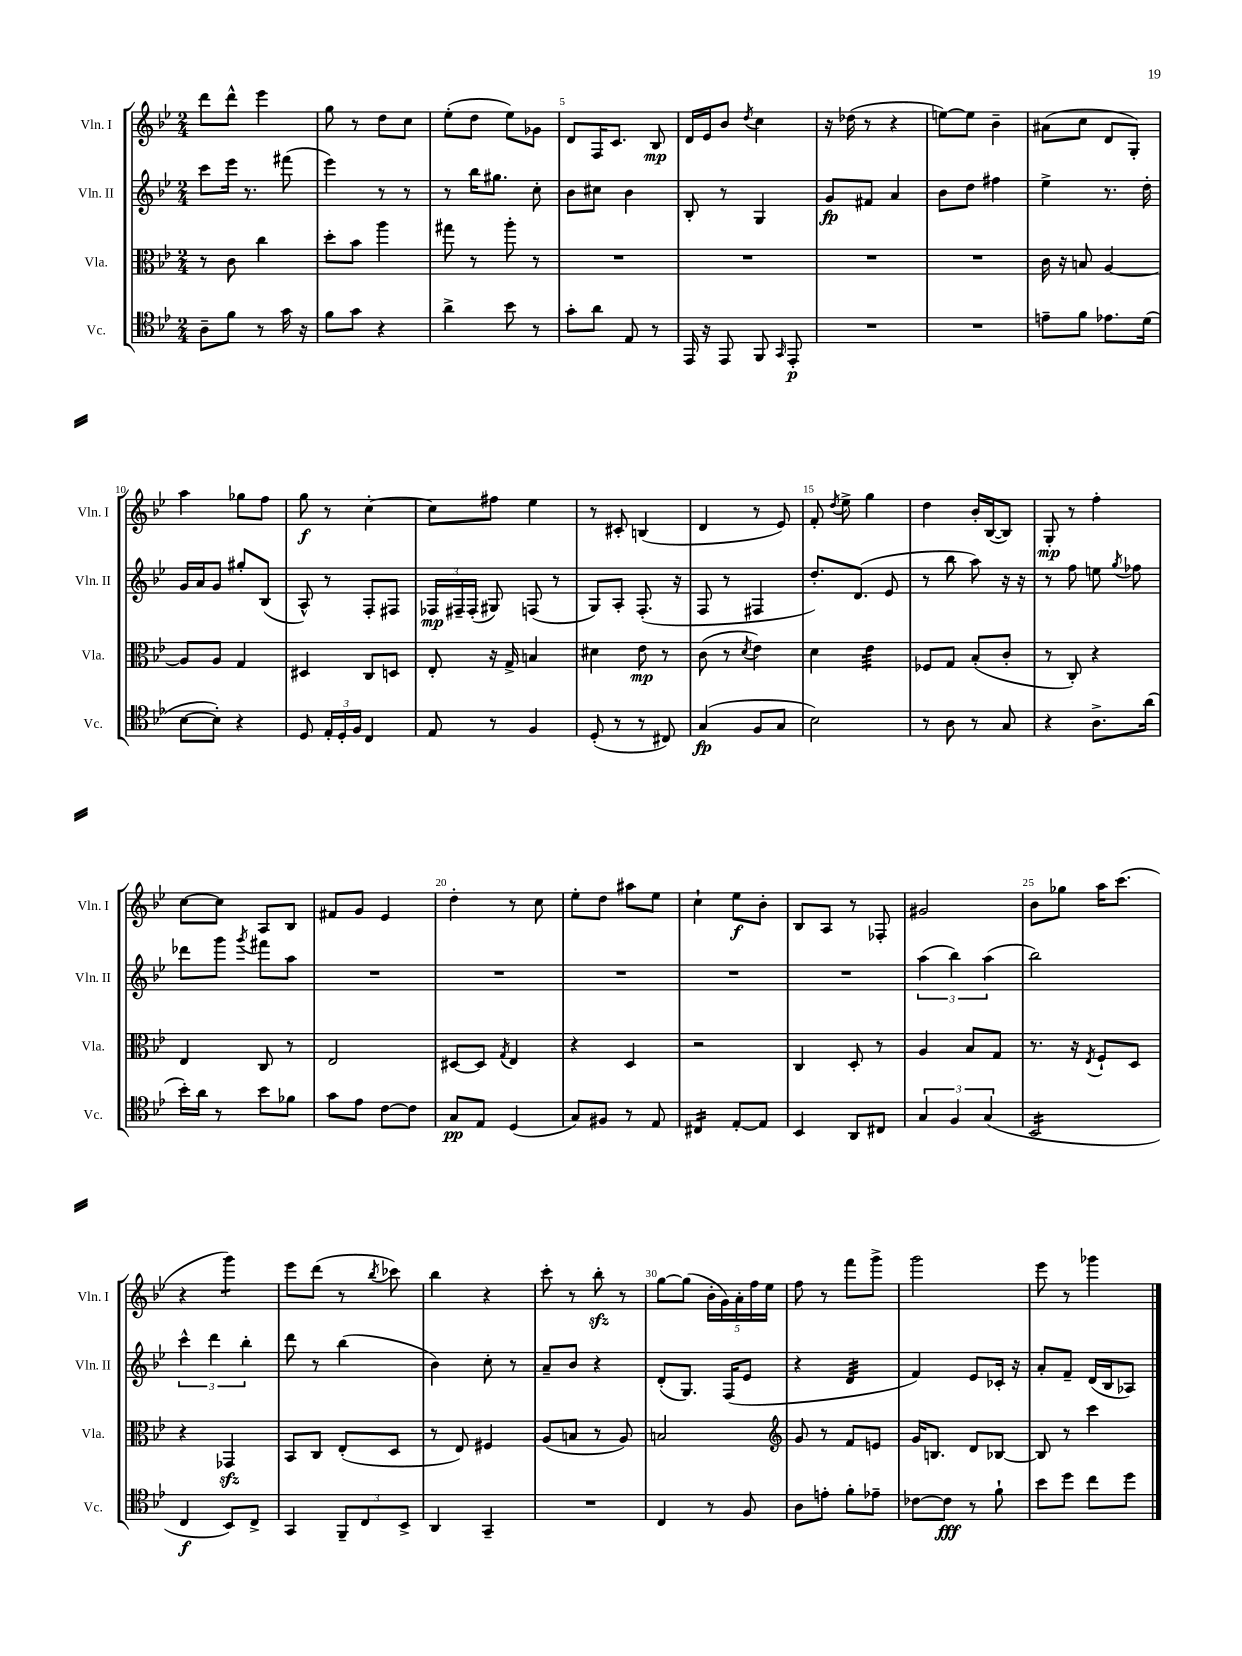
<<
\new StaffGroup <<
\new Staff = "s0" \with { instrumentName = "Vln. I" shortInstrumentName = "Vln. I" } {
    \clef treble \key bes \major \numericTimeSignature \time 2/4
    \autoBeamOff d'''8[ d'''8]-^ ees'''4 |
    g''8 r8 d''8[ c''8] |
    ees''8[-.( d''8] ees''8[) ges'8] |
    d'8[ f16 c'8.] bes8\mp |
    d'16[ ees'16 bes'8] \acciaccatura { d''8 } c''4 |
    r16 des''16( r8 r4 |
    e''8[~) e''8] bes'4-- |
    ais'8[( c''8] d'8[ g8]-.) |
    a''4 ges''8[ f''8] |
    g''8\f r8 c''4~-. |
    c''8[ fis''8] ees''4 |
    r8 cis'8-. b4( |
    d'4 r8 ees'8) |
    f'8-. \acciaccatura { d''8 } ees''8-> g''4 |
    d''4 bes'16[-. bes16~( bes8]) |
    g8-.\mp r8 f''4-. |
    c''8[~ c''8] a8[ bes8] |
    fis'8[ g'8] ees'4 |
    d''4-. r8 c''8 |
    ees''8[-. d''8] ais''8[ ees''8] |
    c''4-! ees''8[\f bes'8]-. |
    bes8[ a8] r8 fes8-. |
    gis'2 |
    bes'8[ ges''8] a''16[ c'''8.]( |
    r4 g'''4:8) |
    ees'''8[ d'''8]( r8 \acciaccatura { bes''8 } ces'''8) |
    bes''4 r4 |
    c'''8-. r8 bes''8-.\sfz r8 |
    g''8[~ g''8]( \tuplet 5/4 { bes'16[-. g'16) a'16-. f''16 ees''16] } |
    f''8 r8 f'''8[ g'''8]-> |
    g'''2 |
    ees'''8 r8 ges'''4 \bar "|." |
}
\new Staff = "s1" \with { instrumentName = "Vln. II" shortInstrumentName = "Vln. II" } {
    \clef treble \key bes \major \numericTimeSignature \time 2/4
    \autoBeamOff c'''8[ ees'''16] r8. fis'''8( |
    ees'''4) r8 r8 |
    r8 bes''16[ gis''8.] c''8-. |
    bes'8[ cis''8] bes'4 |
    bes8-. r8 g4 |
    g'8[\fp fis'8] a'4 |
    bes'8[ d''8] fis''4 |
    ees''4-> r8. d''16-. |
    g'16[ a'16 g'8] gis''8[-. bes8]( |
    a8-^) r8 f8[-. fis8] |
    \tuplet 3/2 { fes16[\mp fis16-- fis16]-.( } gis8) f8( r8 |
    g8[) a8]-. f8.-.( r16 |
    f8 r8 fis4 |
    d''8.[-.) d'8.]( ees'8 |
    r8 bes''8 a''8) r16 r16 |
    r8 f''8 e''8 \acciaccatura { g''8 } fes''8 |
    des'''8[ g'''8] \acciaccatura { g'''8 } fis'''8[ a''8] |
    R2 |
    R2 |
    R2 |
    R2 |
    R2 |
    \tuplet 3/2 { a''4( bes''4) a''4( } |
    bes''2) |
    \tuplet 3/2 { c'''4-^ d'''4 bes''4-. } |
    d'''8 r8 bes''4( |
    bes'4) c''8-. r8 |
    a'8[-- bes'8] r4 |
    d'8[-.( g8.]) f16[( ees'8] |
    r4 d'4:32 |
    f'4) ees'8[ ces'16]-. r16 |
    a'8[-. f'8]-- d'16[( bes16 aes8]) \bar "|." |
}
\new Staff = "s2" \with { instrumentName = "Vla." shortInstrumentName = "Vla." } {
    \clef alto \key bes \major \numericTimeSignature \time 2/4
    \autoBeamOff r8 c'8 c''4 |
    d''8[-. bes'8] a''4 |
    gis''8 r8 a''8-. r8 |
    R2 |
    R2 |
    R2 |
    R2 |
    c'16 r16 b8 a4~ |
    a8[ a8] g4 |
    dis4 c8[ d8] |
    ees8-. r16 g16-> b4 |
    dis'4 ees'8\mp r8 |
    c'8( r8 \acciaccatura { d'8 } ees'4) |
    d'4 ees'4:32 |
    fes8[ g8] bes8[-.( c'8]-. |
    r8 c8-.) r4 |
    ees4 c8 r8 |
    ees2 |
    dis8[~ dis8] \acciaccatura { g8 } ees4 |
    r4 d4 |
    r2 |
    c4 d8-. r8 |
    a4 bes8[ g8] |
    r8. r16 \acciaccatura { ees8 } f8[-! d8] |
    r4 ges,4\sfz |
    bes,8[ c8] ees8[-.( d8] |
    r8 ees8) fis4 |
    a8[( b8] r8 a8) |
    b2 |
    \clef treble g'8 r8 f'8[ e'8] |
    g'16[ b8.] d'8[ bes8]~ |
    bes8 r8 c'''4 \bar "|." |
}
\new Staff = "s3" \with { instrumentName = "Vc." shortInstrumentName = "Vc." } {
    \clef tenor \key bes \major \numericTimeSignature \time 2/4
    \autoBeamOff a8[-- f'8] r8 g'16 r16 |
    f'8[ g'8] r4 |
    a'4-> bes'8 r8 |
    g'8[-. a'8] ees8 r8 |
    ees,16 r16 ees,8 f,8 \grace { g,16 } ees,8-.\p |
    R2 |
    R2 |
    e'8[-- f'8] ees'8.[ d'16]( |
    bes8[~ bes8]-.) r4 |
    d8 \tuplet 3/2 { ees16[-. d16-. f16] } c4 |
    ees8 r8 f4 |
    d8-.( r8 r8 cis8) |
    g4\fp( f8[ g8] |
    bes2) |
    r8 a8 r8 g8 |
    r4 a8.[-> a'16]( |
    bes'16[-.) a'16] r8 bes'8[ fes'8] |
    g'8[ ees'8] c'8[~ c'8] |
    g8[\pp ees8] d4( |
    g8[) fis8] r8 ees8 |
    cis4:16 ees8[~-. ees8] |
    bes,4 a,8[ cis8] |
    \tuplet 3/2 { g4 f4 g4( } |
    bes,2:16 |
    c4\f bes,8[) c8]-> |
    g,4 \tuplet 3/2 { f,8[-- c8 bes,8]-> } |
    a,4 g,4-- |
    R2 |
    c4 r8 f8 |
    a8[ e'8]-. f'8[-. ees'8]-- |
    ces'8[~ ces'8]\fff r8 f'8-! |
    bes'8[ d''8] c''8[ d''8] \bar "|." |
}
>>
>>
\layout { \context { \Score currentBarNumber = #2 \override BarNumber.break-visibility = ##(#f #t #t) barNumberVisibility = #(every-nth-bar-number-visible 5) } }
